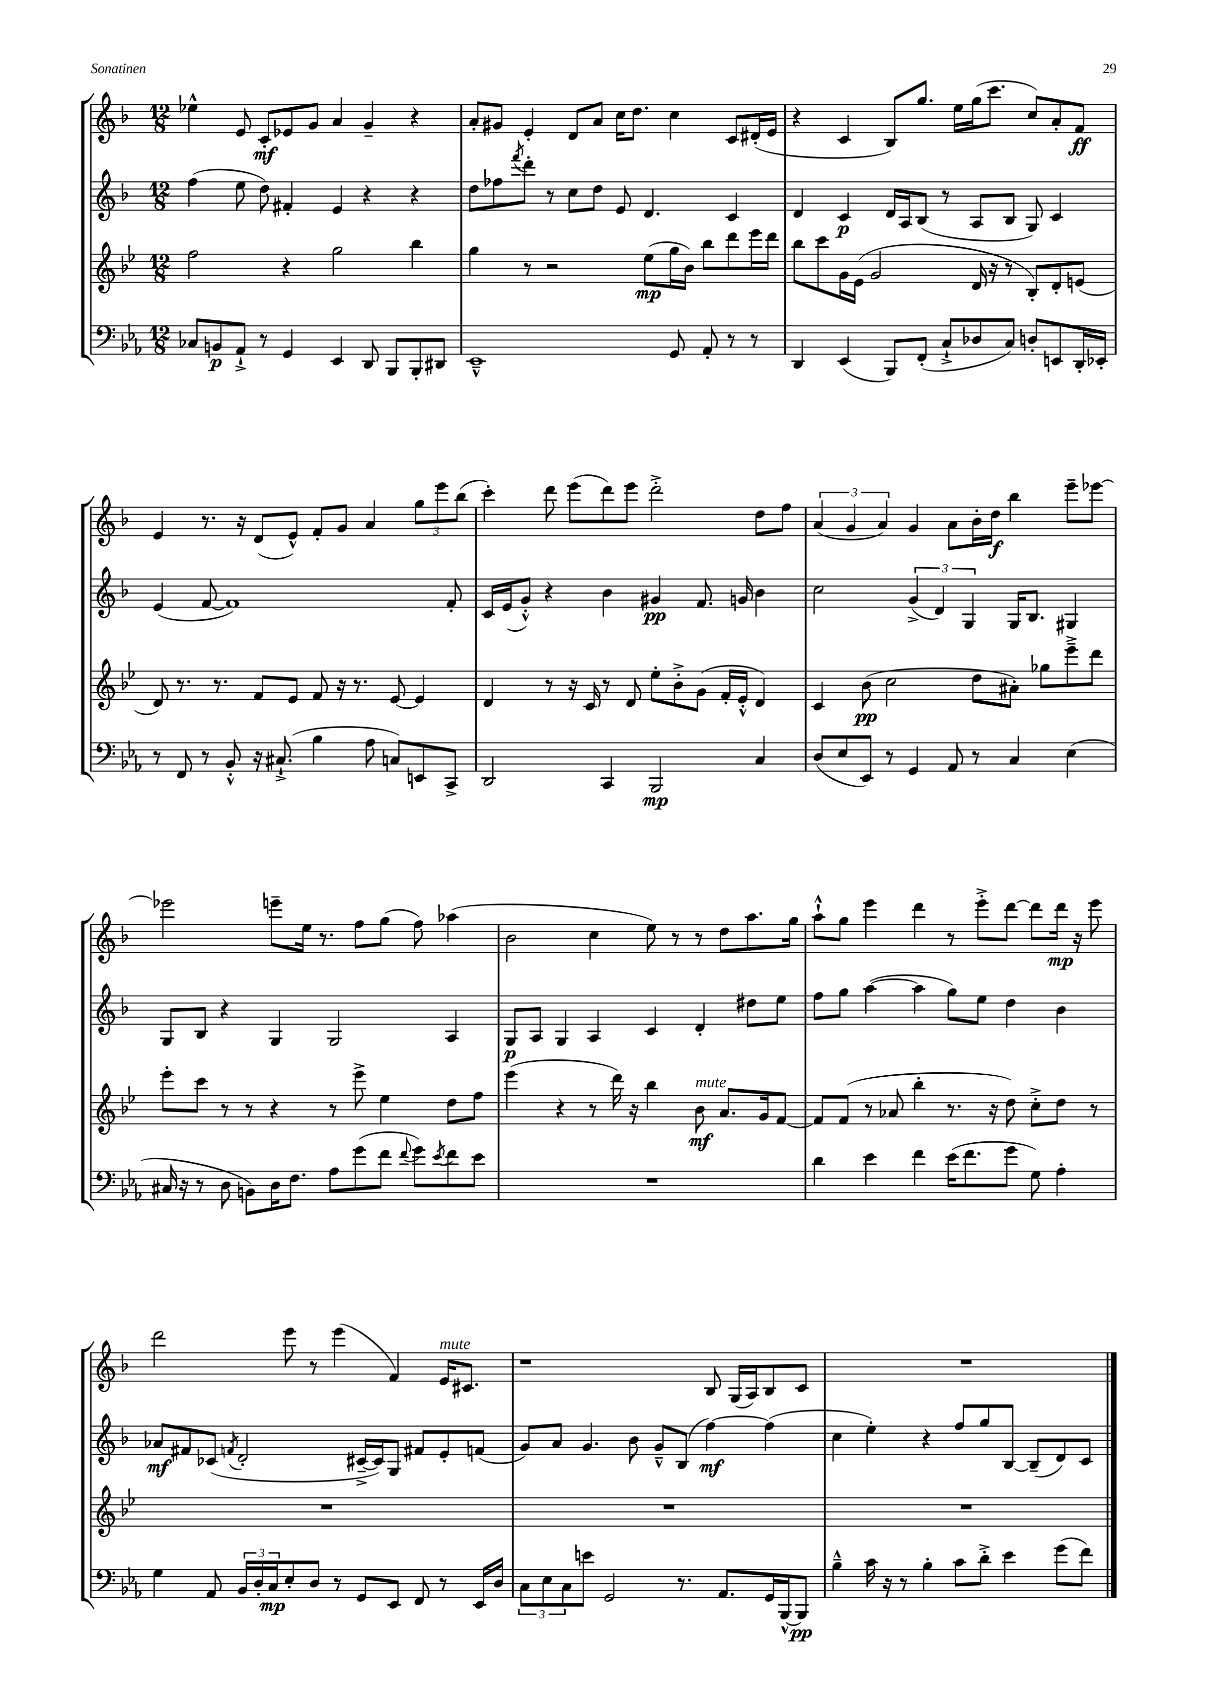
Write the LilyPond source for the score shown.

<<
\new StaffGroup <<
\new Staff = "s0" {
    \clef treble \key f \major \numericTimeSignature \time 12/8
    ees''4-^ e'8 c'8-.\mf ees'8 g'8 a'4 g'4-- r4 |
    a'8-. gis'8 e'4-. d'8 a'8 c''16 d''8. c''4 c'8 dis'16-.( e'16 |
    r4 c'4 bes8) g''8. e''16 g''16( c'''8. c''8) a'8-. f'8\ff |
    e'4 r8. r16 d'8( e'8-^) f'8-. g'8 a'4 \tuplet 3/2 { g''8 e'''8 bes''8( } |
    c'''4-.) d'''8 e'''8( d'''8) e'''8 d'''2-.-> d''8 f''8 |
    \tuplet 3/2 { a'4( g'4 a'4) } g'4 a'8 bes'16-. d''16\f bes''4 e'''8-- ees'''8~ |
    ees'''2 e'''8-- e''16 r8. f''8 g''8( f''8) aes''4( |
    bes'2 c''4 e''8) r8 r8 d''8 a''8. g''16 |
    a''8-!-^ g''8 e'''4 d'''4 r8 e'''8-.-> d'''8~ d'''8 d'''16\mp r16 e'''8 |
    d'''2 e'''8 r8 e'''4( f'4) e'16^\markup { \italic "mute" } cis'8. |
    r1 bes8 g16( a16) bes8 c'8 |
    R1. \bar "|." |
}
\new Staff = "s1" {
    \clef treble \key f \major \numericTimeSignature \time 12/8
    f''4( e''8 d''8) fis'4-. e'4 r4 r4 |
    d''8 fes''8 \acciaccatura { f'''8 } d'''8-. r8 c''8 d''8 e'8 d'4. c'4 |
    d'4 c'4\p d'16 a16 bes8( r8 a8 bes8 g8) c'4 |
    e'4( f'8~ f'1) f'8-. |
    c'16 e'16( g'8-.-^) r4 bes'4 gis'4\pp f'8. g'16 bes'4 |
    c''2 \tuplet 3/2 { g'4->( d'4) g4 } g16 bes8. gis4 |
    g8 bes8 r4 g4 g2 a4 |
    g8\p a8 g4 a4 c'4 d'4-. dis''8 e''8 |
    f''8 g''8 a''4~( a''4 g''8) e''8 d''4 bes'4 |
    aes'8\mf fis'8 ces'8( \acciaccatura { f'8 } d'2-. cis'16~---> cis'16) g8 fis'8 e'8-. f'8( |
    g'8) a'8 g'4. bes'8 g'8---^ bes8( f''4~\mf) f''4( |
    c''4 e''4-.) r4 f''8 g''8 bes8~ bes8--( d'8) c'8 \bar "|." |
}
\new Staff = "s2" {
    \clef treble \key bes \major \numericTimeSignature \time 12/8
    f''2 r4 g''2 bes''4 |
    g''4 r8 r2 ees''8\mp( g''16 bes'16) bes''8 d'''8 ees'''16 d'''16 |
    bes''8 c'''8 g'16 ees'16( g'2 d'16 r16 r8 bes8-.) d'8-. e'8( |
    d'8) r8. r8. f'8 ees'8 f'8 r16 r8. ees'8~ ees'4 |
    d'4 r8 r16 c'16 r8 d'8 ees''8-. bes'8-.-> g'8( f'16-. ees'16-.-^ d'4) |
    c'4 bes'8\pp( c''2 d''8 ais'8-.) ges''8 ees'''8---> d'''8 |
    ees'''8-. c'''8 r8 r8 r4 r8 ees'''8-> ees''4 d''8 f''8 |
    ees'''4( r4 r8 d'''16) r16 bes''4 bes'8\mf^\markup { \italic "mute" } a'8. g'16 f'8~ |
    f'8 f'8( r8 aes'8 bes''4-. r8. r16 d''8) c''8-.-> d''8 r8 |
    R1. |
    R1. |
    R1. \bar "|." |
}
\new Staff = "s3" {
    \clef bass \key ees \major \numericTimeSignature \time 12/8
    ces8 b,8\p aes,8-!-> r8 g,4 ees,4 d,8 bes,,8 bes,,8-. dis,8 |
    ees,1---^ g,8 aes,8-. r8 r8 |
    d,4 ees,4( bes,,8) f,8-.( c8-!-> des8 c8) d8-. e,8 d,16-. ees,16-. |
    r8 f,8 r8 bes,8-.-^ r16 cis8.-!->( bes4 aes8 c8) e,8 c,8-> |
    d,2 c,4 bes,,2\mp c4 |
    d8( ees8 ees,8) r8 g,4 aes,8 r8 c4 ees4( |
    cis16 r16 r8 d8 b,8) d16 f8. aes8 g'8( f'8 \appoggiatura { f'8 } g'8) \acciaccatura { ees'8 } f'8 ees'8 |
    R1. |
    d'4 ees'4 f'4 ees'16( f'8. g'8 g8) aes4-. |
    g4 aes,8 \tuplet 3/2 { bes,16 d16-. c16\mp } ees8-. d8 r8 g,8 ees,8 f,8 r8 ees,16 d16 |
    \tuplet 3/2 { c8 ees8 c8 } e'8 g,2 r8. aes,8. g,16 bes,,16~-^ bes,,8\pp |
    bes4---^ c'16 r16 r8 bes4-. c'8 d'8-.-> ees'4 g'8( f'8) \bar "|." |
}
>>
>>
\layout { \context { \Score \remove "Bar_number_engraver" } }
